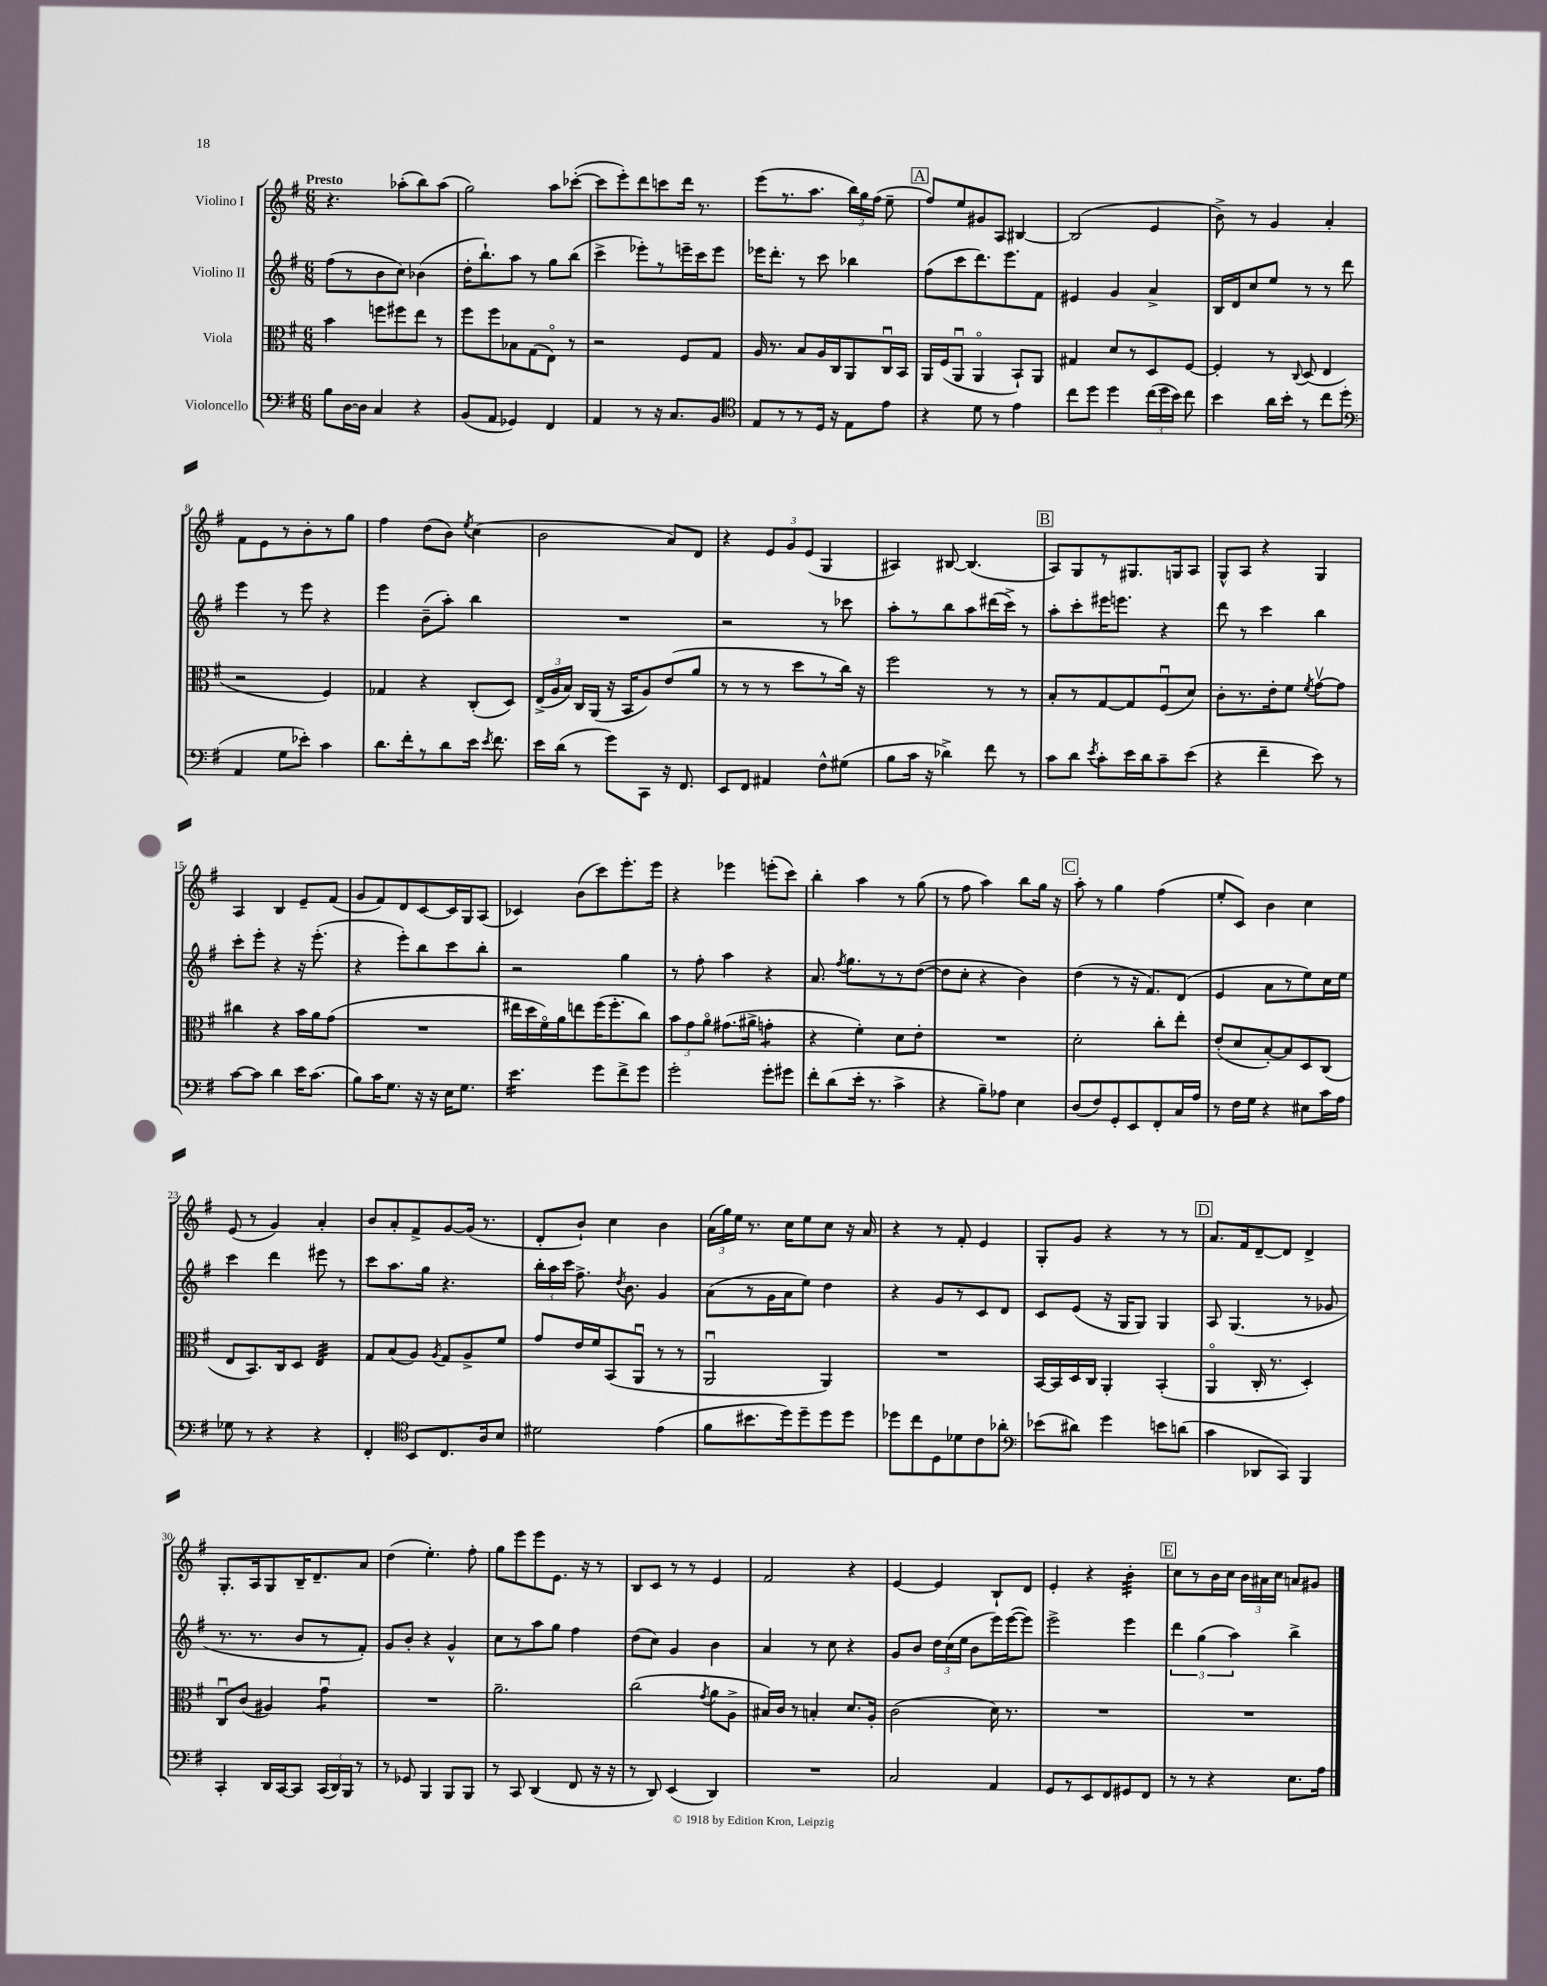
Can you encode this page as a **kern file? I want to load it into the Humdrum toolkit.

**kern	**kern	**kern	**kern
*staff4	*staff3	*staff2	*staff1
*clefF4	*clefC3	*clefG2	*clefG2
*k[f#]	*k[f#]	*k[f#]	*k[f#]
*M6/8	*M6/8	*M6/8	*M6/8
8B\L	4b\	(8ff#\L	4.r
[16D\L	.	8r	.
16D\]JJ	.	.	.
4C/	8ff\L	8b\	.
.	8ff#\	8cc\J)	(8aa-'\L
4r	8ee\J	(4b-\	8bb\)
.	8r	.	(8aa-\J
=	=	=	=
(8BB/L	8ff#\L	16dd'\LK	2gg\)
.	.	8.bb`\)	.
8AA/J	8ff#\	.	.
4GG-/)	8B-\	8aa\J	.
.	(8G\	8r	.
4FF#/	8Eo\J)	8gg\L	8aa\L
.	8r	(8bb\J	([8ccc-'\J
=	=	=	=
4AA/	2r	4ccc^\	8ccc-\]L
.	.	.	8eee'\)
8r	.	8eee-'\L)	8ddd\
16r	.	8r	8ccc\
8.C/L	.	.	.
.	8F#/L	16eee~\L	16ddd\Jk
.	.	16ccc\J	8.r
8BB/J	8G/J	8eee\J	.
=	=	=	=
*clefC4	*	*	*
8E/L	16A/	16eee-\LK	(8eee\L
.	8.r	8.ddd'\J	.
8r	.	.	8.r
8r	8B/L	8r	.
.	.	.	8.aa\J
16D/Jk	16A/L	8ccc\	.
16r	16C/J	.	.
8E\L	8AA/	4bb-\	24bb\LL)
.	.	.	24gg\
.	.	.	(24ff#\JJ
8e\J	16Cu/L	.	8ee~\
.	16BB/JJ	.	.
=	=	=	=
4r	16AA/LL	(8ff#\L	8ff#/L)
.	(16F#/J	.	.
.	8AAu/J	8ccc\	8ee/
8d\	4AAo/	8.ddd\)	8g#/
8r	.	.	8A/J
.	.	8.eee\	.
4e\	8BB`/L)	.	[4B#/
.	8AA/J	8f#\J	.
=	=	=	=
8cc\L	4G#/	4e#/	(2B#/]
8dd\J	.	.	.
4dd\	8d/L	4g/	.
.	8r	.	.
(24cc\LL	8D/	4a^/	4e/
24dd\	.	.	.
24b\JJ)	.	.	.
8cc\	[8F#/J	.	.
=	=	=	=
4b\	4F#'/]	16B/LL	8b^\)
.	.	16d/J	.
.	.	8cc/	8r
16a\LL	8r	8ee/J	4g/
16b'\JJ	.	.	.
.	8qqC/	.	.
8r	(8D/	8r	.
8cc\L	4E/	8r	4a'/
(8dd\J	.	8ddd\	.
=	=	=	=
*clefF4	*	*	*
4AA/	2r	4eee\	8f#\L
.	.	.	8e\
8G\L	.	8r	8r
8e-'\J)	.	8eee\	8b'\
4c\	4F#/)	4r	8r
.	.	.	8gg\J
=	=	=	=
8.d\L	4G-/	4eee\	4ff#\
16f#'\k	.	.	.
8r	4r	(8b~\L	(8dd\L
8d\	.	8aa'\J)	8b\J)
.	.	.	8qee/
16e\Jk	(8C'/L	4bb\	(4cc\
8qe/	.	.	.
8.f#\	.	.	.
.	8D/J)	.	.
=	=	=	=
16e\LL	(24E^/LL	2.r	2b\
.	24A/	.	.
(16d\JJ	.	.	.
.	24B/JJ)	.	.
8r	16C/LL	.	.
.	(16AA/JJ	.	.
8g\L)	16r	.	.
.	16BB/LK	.	.
8CC\J	8A/)	.	.
16r	(8e/	.	8a/L)
8.FF#/	.	.	.
.	8a/J	.	8d/J
=	=	=	=
8EE/L	8r	2r	4r
8FF#/J	8r	.	.
4AA#/	8r	.	12e/L
.	.	.	12g/
.	8dd\L	.	.
.	.	.	(12e/J
8F#^^\L	8r	8r	4G/
(8G#\J	16cc\Jk)	8ccc-\	.
.	16r	.	.
=	=	=	=
8B\L	2ff#\	8aa'\L	4A#/)
16c\Jk	.	8r	.
16r	.	.	.
4d-^\)	.	8bb\	[8B#/
.	.	8aa\	(4.B#/]
8f#\	8r	(16ddd#\L	.
.	.	16ccc^\JJ)	.
8r	8r	8r	.
=	=	=	=
8c\L	8B'/L	8aa'\L	8A/L)
8d\J	8r	8ccc'\	8G/
8qe/	.	.	.
8c'\L	[8G/	16eee#\K	8r
.	.	8.eee\J	.
16e\L	8G/]	.	8.G#/
16d\J	.	.	.
8c~\	(8F#u/	4r	.
.	.	.	16G/k
(8e\J	8d/J)	.	8A/J
=	=	=	=
4r	8c'\L	8ddd\	8G^^/L
.	8.r	8r	8A/J
4f#~\	.	4ccc\	4r
.	16e'\k	.	.
.	8f#\J	.	.
.	8qf#/	.	.
8e\)	[8gv\L	4bb\	4G/
8r	8g\]J	.	.
=	=	=	=
[8c\L	4cc#\	8ccc'\L	4A/
8c\]J	.	8eee'\J	.
4d\	4r	4r	4B/
16e\LK	16b\LL	16r	8e~/L
(8.c\J	16a\J	(8.eee'\	.
.	(8g\J	.	(8f#/J
=	=	=	=
8B\L)	2.r	4r	8g/L
16c\K	.	.	8f#/)
8.G\J	.	.	.
.	.	8eee'\L)	8d/
16r	.	8bb\	[8c/
16r	.	.	.
16E\LK	.	8ccc\	16c/]L
8.G\J	.	.	16G/J
.	.	8bb'\J	(8A/J
=	=	=	=
4.e\	16ee#\LL	2r	4c-/)
.	16dd\	.	.
.	16f#o\)	.	.
.	16a\J	.	.
.	8ee\	.	(8b\L
8g\L	(16ff#\K	.	8ccc\)
.	8.ff#'\	.	.
8f#^\	.	4gg\	8.eee'\
8g\J	8cc\J)	.	.
.	.	.	16eee\Jk
=	=	=	=
2g'\	12b\L	8r	4r
.	12g\	.	.
.	.	8ff#'\	.
.	12ao\J	.	.
.	(8.g#\L	4aa\	4eee-\
.	16a#^\Jk	.	.
8g'\L	4g'\	4r	(8eee'\L
8g#\J	.	.	8ccc\J)
=	=	=	=
8f#'\L	4r	8.a/	4bb'\
(8d\	.	.	.
.	.	8qff#/	.
.	.	8.gg\L	.
16e'\Jk	4f#'\)	.	4aa\
8.r	.	.	.
.	.	8r	.
4c^\	8d\L	8r	8r
.	8e'\J	([8dd\J	(8gg\
=	=	=	=
4r	2.r	8dd\]L	8r
.	.	8cc'\J	8ff#\
8B~\L)	.	4r	4aa\)
8A-\J	.	.	.
4E\	.	4b\)	8bb\L
.	.	.	16gg\Jk
.	.	.	16r
=	=	=	=
(8D/L	2d'\	(4dd\	8aa'\
8F#/)	.	.	8r
8GG'/	.	8r	4gg\
8EE/	.	16r	.
.	.	8.f#/L)	.
8FF#'/	8cc'\L	.	(4ff#\
16C/L	8ee'\J	(8d/J	.
16A/JJ	.	.	.
=	=	=	=
8r	(8e'/L	4e/	8ee'/L
16F#\LL	8d/	.	8c/J)
16G\JJ	.	.	.
4r	[8B'/)	8a\L	4b\
.	8B/]	8r	.
8E#\L	8D/	8ee\)	4cc\
16c\L	(8C/J	16cc\L	.
16A\JJ	.	16ee\JJ	.
=	=	=	=
8G-\	8E/L	4ccc\	(8e/
8r	8.BB/)	.	8r
4r	.	4ddd\	4g/)
.	16C/k	.	.
.	8D/J	.	.
4r	4E/	8eee#\	4a'/
.	.	8r	.
=	=	=	=
4FF#'/	8G/L	8ccc\L	8b/L
.	(8B/	8.aa\	8a'/
*clefC4	*	*	*
8BB/L	8A/J)	.	8f#^/
.	.	16gg\Jk	.
.	8qA/	.	.
8.C/	8G/L	4.r	[8g/
.	8A^/	.	(16g/]Jk
16A/k	.	.	8.r
8B/J	8f#/J	.	.
=	=	=	=
2d#\	8g/L	24bb'\LL	8d'/L
.	.	24aa\	.
.	.	24ccc\JJ	.
.	16e/L	8.ff#^\	8b`/J)
.	16f#/J	.	.
.	(8BB/	.	4cc\
.	.	8qdd/	.
.	.	8.b\	.
.	8AAu/J	.	.
(4e\	8r	4g/	4b\
.	8r	.	.
=	=	=	=
8f#\L	2AAu/	(8a\L	(24a\LL
.	.	.	24gg\)
.	.	.	24ee\JJ
8.b#\	.	8r	8.r
.	.	16g\L	.
16dd\k)	.	16a\J	16cc\LK
8dd~\	.	8ee\J)	8ee\
8dd\	4AA/)	4dd\	8cc\J
8dd\J	.	.	16r
.	.	.	16a/
=	=	=	=
8dd-\L	2.r	4r	4r
8cc\	.	.	.
8D\	.	8g/L	8r
8d-\	.	8r	8f#'/
8c\	.	8c/	4e/
8a-'\J	.	8d/J	.
=	=	=	=
*clefF4	*	*	*
(8e-\L	[16BB/LL	8c/L	8G'/L
.	16BB/]	.	.
8d#\J)	16D/	(8e/J	8g/J
.	16C/JJ	.	.
4g\	4AA'/	16r	4r
.	.	16G/LK	.
.	.	8G/J)	.
8e\L	(4BB'/	4G/	8r
(8d\J	.	.	8r
=	=	=	=
4c\	4AAo/	8A/	8.a/L
.	.	(4.G/	.
.	.	.	16f#/k
8DD-/L	16C'/	.	[8d~/
.	8.r	.	.
8CC/J)	.	.	8d/]J
4BBB/	4D'/)	8r	4d^/
.	.	8g-/	.
=	=	=	=
4CC'/	8Cu/L	8.r	8.G'/L
.	(8c/J	.	.
.	.	8.r	16A/k
16DD/LL	4A#/)	.	8G/
[16CC/J	.	.	.
8CC/]J	.	8b/L	16B~/K
.	.	.	8.d~/
(24CC/LL	4gu\	8r	.
24DD/)	.	.	.
24BBB/JJ	.	.	.
8r	.	8f#'/J)	8a/J
=	=	=	=
8r	2.r	8g/L	(4dd\
8GG-/	.	8b'/J	.
4BBB/	.	4r	4.ee'\)
8BBB/L	.	4g^^/	.
8BBB/J	.	.	8ff#'\
=	=	=	=
8r	2.a~\	8cc\L	8gg\L
8CC/	.	8r	8eee\
(4DD/	.	8aa\	8eee\
.	.	8gg\J	8.e\J
8FF#/	.	4ff#\	.
.	.	.	16r
16r	.	.	8r
16r	.	.	.
=	=	=	=
8r	(2cc\	(8dd\L	8B/L
8DD/)	.	8cc\J)	8c/J
(4EE/	.	4g/	8r
.	.	.	8r
.	8qg/	.	.
4DD/)	8a\L	4b\	4e/
.	8A^\J	.	.
=	=	=	=
2.r	16B#/LL)	4a/	2f#/
.	16c/JJ	.	.
.	8r	.	.
.	4B'/	8r	.
.	.	8cc\	.
.	8.d/L	4r	4r
.	16A'/Jk	.	.
=	=	=	=
2C/	(2c\	8g/L	[4e/
.	.	8b/J	.
.	.	24dd\LL	4e/]
.	.	(24cc\	.
.	.	24ee\JJ	.
.	.	8b\L	.
4AA/	16d\)	16eee\L)	8B`/L
.	8.r	([16eee\J	.
.	.	8eee\]J)	8d/J
=	=	=	=
8GG/L	2.r	2eee^\	4e'/
8r	.	.	.
8EE/	.	.	4r
8FF#/	.	.	.
8GG#/	.	4eee\	4b'\
8FF#/J	.	.	.
=	=	=	=
8r	2.r	6ddd\	8cc\L
8r	.	.	8r
.	.	(6gg\	.
4r	.	.	16b\L
.	.	.	16cc\JJ
.	.	6aa\)	.
.	.	.	24b\LL
.	.	.	24a#\
.	.	.	24cc\JJ
8.E\L	.	4bb^\	8a/L
.	.	.	8g#/J
16A\Jk	.	.	.
==	==	==	==
*-	*-	*-	*-
